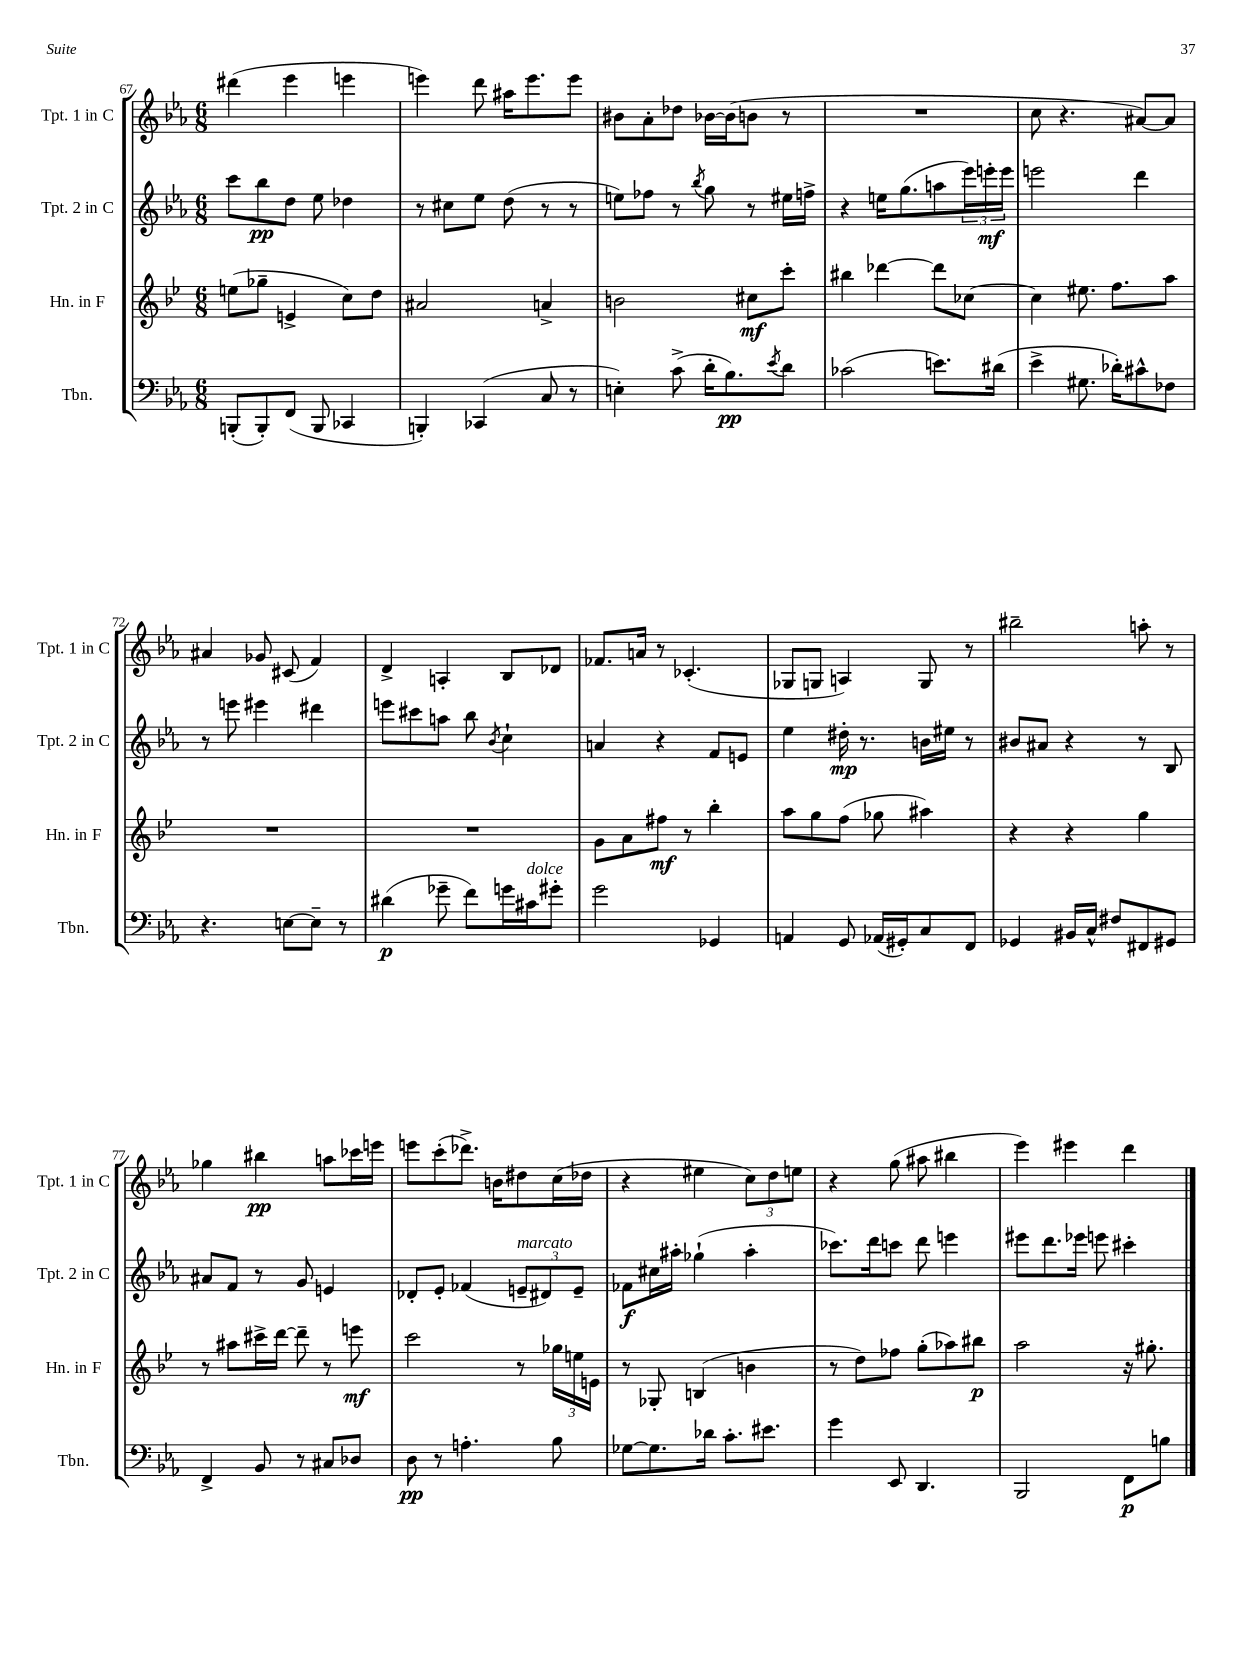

**kern	**kern	**kern	**kern
*staff4	*staff3	*staff2	*staff1
*clefF4	*clefG2	*clefG2	*clefG2
*k[b-e-a-]	*k[b-e-]	*k[b-e-a-]	*k[b-e-a-]
*M6/8	*M6/8	*M6/8	*M6/8
(8BBB'	(8ee	8ccc	(4ddd#
8BBB')	8gg-~	8bb-	.
(8FF	4e^	8dd	4eee-
8BBB	.	8ee-	.
4CC-	8cc)	4dd-	4eee
.	8dd	.	.
=	=	=	=
4BBB')	2a#	8r	4eee)
.	.	8cc#	.
(4CC-	.	8ee-	8ddd
.	.	(8dd	16aa#
.	.	.	8.eee
8C	4a^	8r	.
8r	.	8r	8eee
=	=	=	=
4E')	2b	8ee)	8b#
.	.	8ff-	8a-'
(8c^	.	8r	8dd-
.	.	8qbb-	.
16d'	.	8gg	[16b-
8.B-)	.	.	(16b-]
.	8cc#	8r	8b
8qe-	.	.	.
8d	8ccc'	16ee#	8r
.	.	16ff^	.
=	=	=	=
(2c-	4bb#	4r	2.r
.	[4ddd-	16ee	.
.	.	(8.gg	.
8.e)	8ddd-]	8aa	.
.	[8cc-	24eee-)	.
.	.	24eee'	.
(16d#	.	.	.
.	.	24eee	.
=	=	=	=
4e-^	4cc-]	2eee	8cc
.	.	.	4.r
8.G#	8.ee#	.	.
16d-')	8.ff	.	.
8c#^^	.	4ddd	[8a#)
8F-	8aa	.	8a#]
=	=	=	=
4.r	2.r	8r	4a#
.	.	8eee	.
.	.	4eee#	8g-
[8E	.	.	(8c#
8E~]	.	4ddd#	4f)
8r	.	.	.
=	=	=	=
(4d#	2.r	8eee	4d^
.	.	8ccc#	.
8g-~	.	8aa	4A'
8f)	.	8bb-	.
.	.	8qb-	.
16g	.	4cc`	8B-
16c#	.	.	.
8g#'	.	.	8d-
=	=	=	=
2g	8g	4a	8.f-
.	8a	.	.
.	.	.	16a
.	8ff#	4r	8r
.	8r	.	(4.c-'
4GG-	4bb-'	8f	.
.	.	8e	.
=	=	=	=
4AA	8aa	4ee-	8G-
.	8gg	.	8G
8GG	(8ff	16dd#'	4A)
.	.	8.r	.
(16AA-	8gg-	.	.
16GG#')	.	.	.
8C	4aa#)	16b	8G
.	.	16ee#	.
8FF	.	8r	8r
=	=	=	=
4GG-	4r	8b#	2bb#~
.	.	8a#	.
16BB#	4r	4r	.
16C^^	.	.	.
8F#	.	.	.
8FF#	4gg	8r	8aa'
8GG#	.	8B-	8r
=	=	=	=
4FF^	8r	8a#	4gg-
.	8aa#	8f	.
8BB-	16ccc#^	8r	4bb#
.	[16ddd	.	.
8r	8ddd~]	8g	.
8C#	8r	4e	8aa
8D-	8eee	.	16ccc-
.	.	.	16eee
=	=	=	=
8D	2ccc	8d-'	8eee
8r	.	8e-'	(8ccc'
4.A'	.	(4f-	8.ddd-^)
.	.	.	16b
.	8r	12e~	8dd#
.	.	12d#)	.
8B-	24gg-	.	(16cc
.	24ee	12e~	.
.	.	.	16dd-
.	24e	.	.
=	=	=	=
[8G-	8r	8f-	4r
8.G-]	8G-'	16cc#	.
.	.	16aa#'	.
.	(4B	(4gg-`	4ee#
16d-	.	.	.
8.c'	.	.	.
.	4b	4aa#'	12cc)
8.e#	.	.	.
.	.	.	12dd
.	.	.	12ee
=	=	=	=
4g	8r	8.ccc-)	4r
.	8dd)	.	.
.	.	16ddd	.
8EE-	8ff-	8ccc	(8gg
4.DD	(8gg'	8ddd	8aa#
.	8aa-)	4eee	4bb#
.	8bb#	.	.
=	=	=	=
2BBB-	2aa	8eee#	4eee-)
.	.	8.ddd	.
.	.	.	4eee#
.	.	16eee-	.
.	.	8eee	.
8FF	16r	4ccc#'	4ddd
.	8.gg#'	.	.
8B	.	.	.
==	==	==	==
*-	*-	*-	*-
